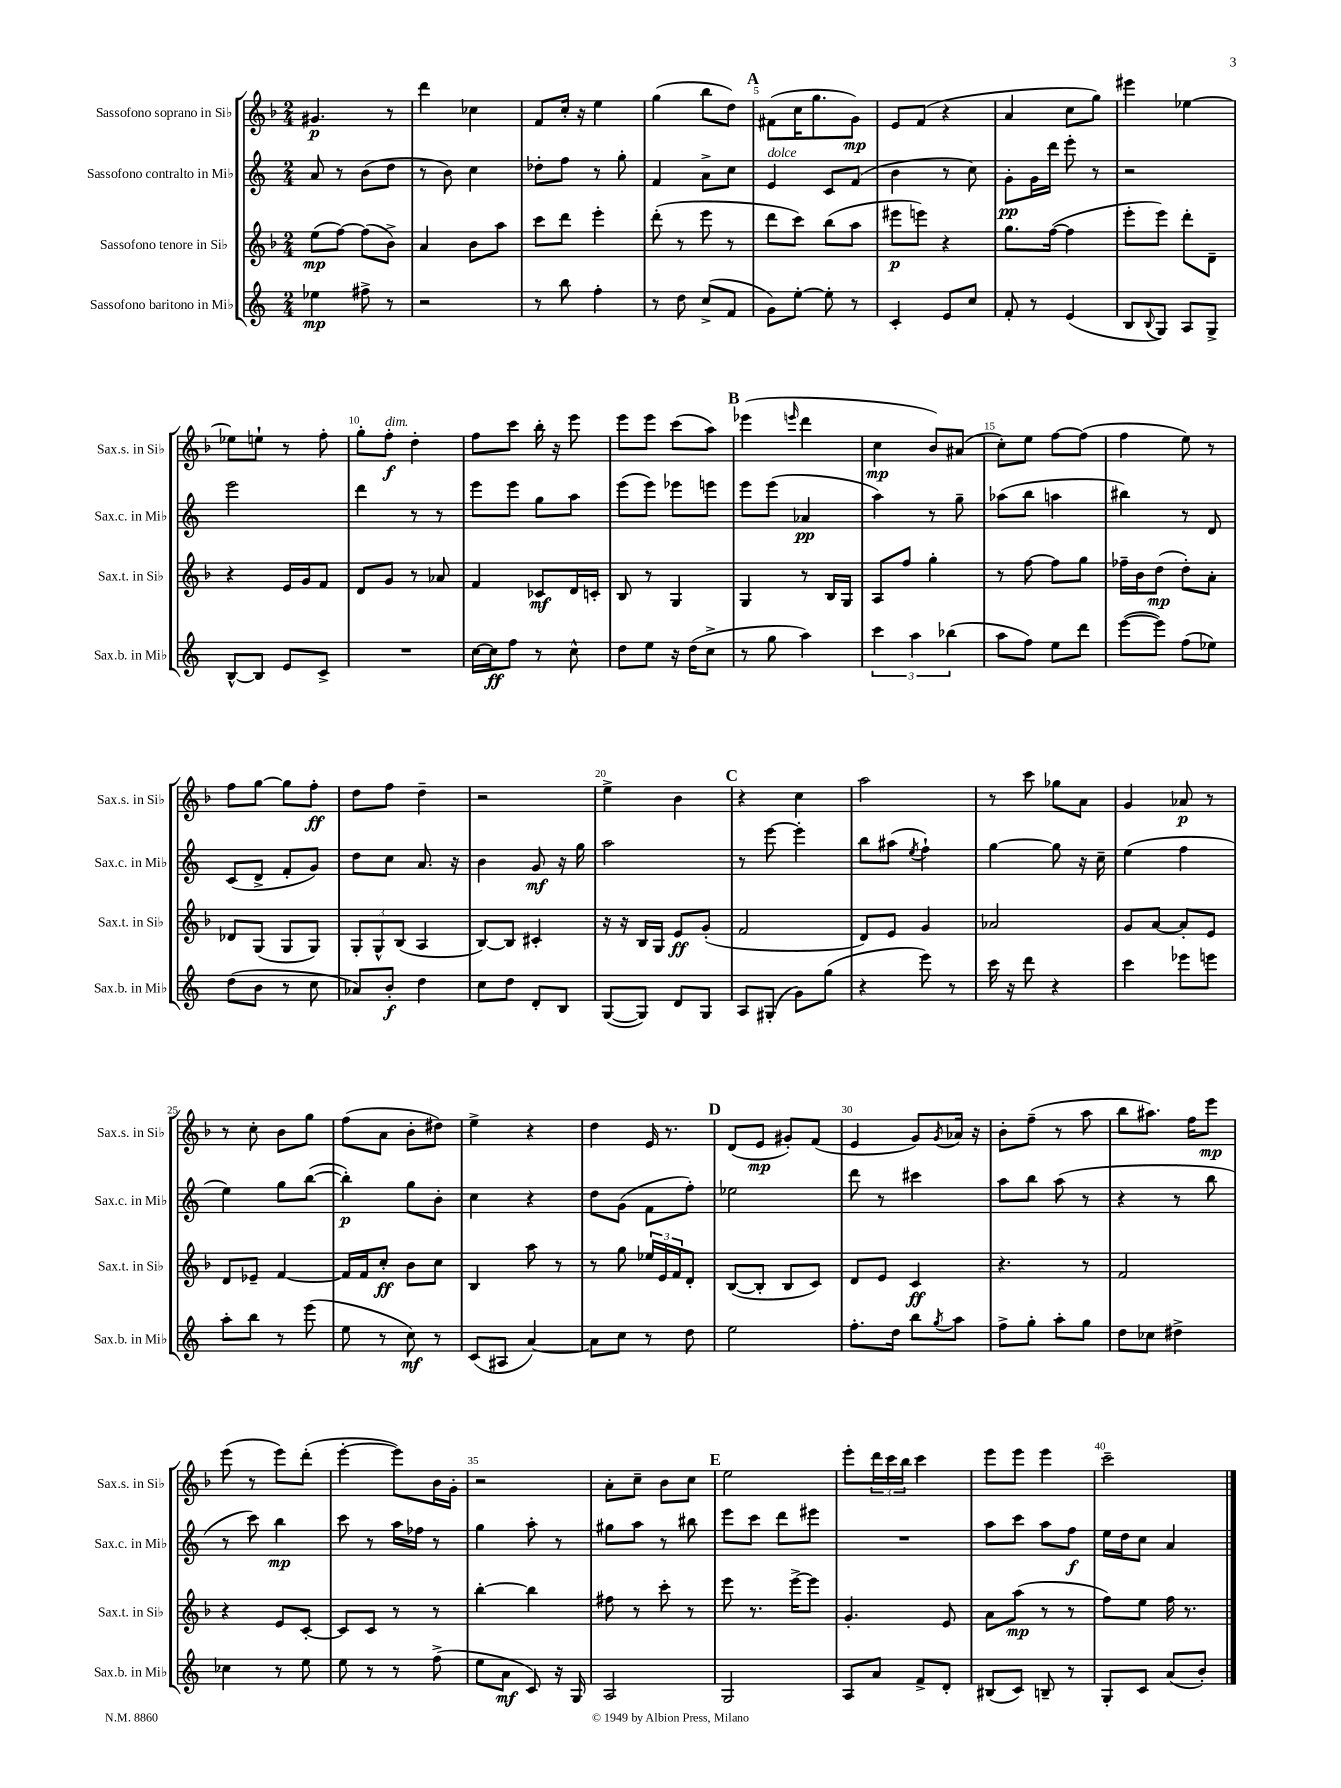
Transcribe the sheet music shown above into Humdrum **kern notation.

**kern	**dynam	**kern	**dynam	**kern	**dynam	**kern	**dynam
*part4	*part4	*part3	*part3	*part2	*part2	*part1	*part1
*staff4	*staff4	*staff3	*staff3	*staff2	*staff2	*staff1	*staff1
*I"Sassofono baritono in Mi♭	*	*I"Sassofono tenore in Si♭	*	*I"Sassofono contralto in Mi♭	*	*I"Sassofono soprano in Si♭	*
*I'Sax.b. in Mi♭	*	*I'Sax.t. in Si♭	*	*I'Sax.c. in Mi♭	*	*I'Sax.s. in Si♭	*
*clefG2	*	*clefG2	*	*clefG2	*	*clefG2	*
*k[]	*	*k[b-]	*	*k[]	*	*k[b-]	*
*M2/4	*	*M2/4	*	*M2/4	*	*M2/4	*
=1	=1	=1	=1	=1	=1	=1	=1
4ee-X\	mp	(8ee\L	mp	8a/	.	4.g#X/	p
.	.	[8ff\J)	.	8r	.	.	.
8ff#X^\	.	(8ff\L]	.	(8b\L	.	.	.
8r	.	8b-^\J)	.	8dd\J	.	8r	.
=2	=2	=2	=2	=2	=2	=2	=2
2r	.	4a/	.	8r	.	4ddd\	.
.	.	.	.	8b\)	.	.	.
.	.	8b-\L	.	4cc\	.	4cc-X\	.
.	.	8aa\J	.	.	.	.	.
=3	=3	=3	=3	=3	=3	=3	=3
8r	.	8ccc\L	.	8dd-X'\L	.	8f/L	.
8bb\	.	8ddd\J	.	8ff\J	.	16cc'/Jk	.
.	.	.	.	.	.	16r	.
4ff'\	.	4eee'\	.	8r	.	4ee\	.
.	.	.	.	8gg'\	.	.	.
=4	=4	=4	=4	=4	=4	=4	=4
8r	.	(8ddd'\	.	4f/	.	(4gg\	.
8dd\	.	8r	.	.	.	.	.
(8cc^/L	.	8eee\	.	8a^\L	.	8bb-\L	.
8f/J	.	8r	.	8cc\J	.	8dd\J)	.
!!LO:REH:place=s1:t=A
=5	=5	=5	=5	=5	=5	=5	=5
!	!	!	!	!LO:TX:a:i:t=dolce	!	!	!
8g\L)	.	8ddd\L	.	4e/	.	(8f#X\L	.
[8ee'\J	.	8ccc\J)	.	.	.	16cc\K	.
.	.	.	.	.	.	8.gg\	.
8ee'\]	.	(8bb-\L	.	8c/L	.	.	.
8r	.	8aa\J	.	(8f/J	.	8g\J)	mp
=6	=6	=6	=6	=6	=6	=6	=6
4c'/	.	8eee#X\L	p	4b\	.	8e/L	.
.	.	8eeen\J)	.	.	.	(8f/J	.
8e/L	.	4r	.	8r	.	4r	.
8cc/J	.	.	.	8cc\)	.	.	.
=7	=7	=7	=7	=7	=7	=7	=7
8f'/	.	8.gg\L	.	8g'\L	pp	4a/	.
8r	.	.	.	16g\L	.	.	.
.	.	([16ff\Jk	.	16ddd\JJ	.	.	.
(4e/	.	4ff\]	.	8eee'\	.	8cc\L	.
.	.	.	.	8r	.	8gg\J)	.
=8	=8	=8	=8	=8	=8	=8	=8
8B/L	.	8eee'\L	.	2r	.	4eee#X\	.
8qqB/	.	.	.	.	.	.	.
8G/J)	.	8eee\J)	.	.	.	.	.
8A/L	.	8ddd'\L	.	.	.	[4ee-X\	.
8G^/J	.	8d~\J	.	.	.	.	.
!!LO:LB:g=z
=9	=9	=9	=9	=9	=9	=9	=9
[8B^^/L	.	4r	.	2eee\	.	8ee-X\L]	.
8B/J]	.	.	.	.	.	8een`\J	.
8e/L	.	16e/LL	.	.	.	8r	.
.	.	16g/J	.	.	.	.	.
8c^/J	.	8f/J	.	.	.	8ff'\	.
=10	=10	=10	=10	=10	=10	=10	=10
2r	.	8d/L	.	4ddd\	.	8gg'\L	.
!	!	!	!	!	!	!LO:TX:a:i:t=dim.	!
.	.	8g/J	.	.	.	8ff'\J	f
.	.	8r	.	8r	.	4dd'\	.
.	.	8a-X/	.	8r	.	.	.
=11	=11	=11	=11	=11	=11	=11	=11
[16cc\LL	.	4f/	.	8eee\L	.	8ff\L	.
16cc\J]	ff	.	.	.	.	.	.
8ff\J	.	.	.	8eee\J	.	8ccc\J	.
8r	.	8c-X/L	mf	8gg\L	.	16bb-'\	.
.	.	.	.	.	.	16r	.
8cc^^\	.	16d/L	.	8aa\J	.	8eee\	.
.	.	16cn'/JJ	.	.	.	.	.
=12	=12	=12	=12	=12	=12	=12	=12
8dd\L	.	8B-/	.	(8eee\L	.	8eee\L	.
8ee\J	.	8r	.	8eee\J)	.	8eee\J	.
16r	.	4G/	.	8eee-X\L	.	(8ccc\L	.
(16dd\KL	.	.	.	.	.	.	.
8cc^\J	.	.	.	8eeen\J	.	8aa\J)	.
!!LO:REH:place=s1:t=B
=13	=13	=13	=13	=13	=13	=13	=13
8r	.	4G/	.	8eee\L	.	(4eee-X\	.
8gg\	.	.	.	(8eee\J	.	.	.
.	.	.	.	.	.	16qqeeen/	.
4aa\)	.	8r	.	4a-X/	pp	4ddd\	.
.	.	16B-/LL	.	.	.	.	.
.	.	16G/JJ	.	.	.	.	.
=14	=14	=14	=14	=14	=14	=14	=14
6ccc\	.	8A/L	.	4aa\)	.	4cc\	mp
.	.	8ff/J	.	.	.	.	.
6aa\	.	.	.	.	.	.	.
.	.	4gg'\	.	8r	.	8b-/L)	.
(6bb-X\	.	.	.	.	.	.	.
.	.	.	.	8gg~\	.	(8a#X/J	.
=15	=15	=15	=15	=15	=15	=15	=15
8aa\L	.	8r	.	(8aa-X\L	.	8cc'\L)	.
8ff\J)	.	[8ff\	.	8bb\J	.	8ee\J	.
8ee\L	.	8ff\L]	.	4aan\	.	[8ff\L	.
8ddd\J	.	8gg\J	.	.	.	(8ff\J]	.
=16	=16	=16	=16	=16	=16	=16	=16
([8eee\L	.	16ff-X~\LL	.	4bb#X\)	.	4ff\	.
.	.	16b-\J	.	.	.	.	.
8eee\J])	.	(8dd\J	mp	.	.	.	.
(8ff\L	.	8dd'\L)	.	8r	.	8ee\)	.
8ee-X\J)	.	8a'\J	.	8d/	.	8r	.
!!LO:LB:g=z
=17	=17	=17	=17	=17	=17	=17	=17
(8dd\L	.	8d-X/L	.	(8c/L	.	8ff\L	.
8b\J	.	(8G/J	.	8d^/J	.	[8gg\J	.
8r	.	8G/L	.	8f'/L	.	8gg\L]	.
8cc\	.	8G/J)	.	8g/J)	.	8ff'\J	ff
=18	=18	=18	=18	=18	=18	=18	=18
8a-X/L)	.	12G'/L	.	8dd\L	.	8dd\L	.
.	.	12G^^/	.	.	.	.	.
8b'/J	f	.	.	8cc\J	.	8ff\J	.
.	.	(12B-/J	.	.	.	.	.
4dd\	.	4A/	.	8.a/	.	4dd~\	.
.	.	.	.	16r	.	.	.
=19	=19	=19	=19	=19	=19	=19	=19
8cc\L	.	[8B-/L)	.	4b\	.	2r	.
8dd\J	.	8B-/J]	.	.	.	.	.
8d'/L	.	4c#X'/	.	8g/	mf	.	.
8B/J	.	.	.	16r	.	.	.
.	.	.	.	16gg\	.	.	.
=20	=20	=20	=20	=20	=20	=20	=20
([8G/L	.	16r	.	2aa\	.	4ee^\	.
.	.	16r	.	.	.	.	.
8G/J])	.	16B-/LL	.	.	.	.	.
.	.	16G/JJ	.	.	.	.	.
8d/L	.	8e/L	ff	.	.	4b-\	.
8G/J	.	(8g'/J	.	.	.	.	.
!!LO:REH:place=s1:t=C
=21	=21	=21	=21	=21	=21	=21	=21
8A/L	.	2f/	.	8r	.	4r	.
(8G#X'/J	.	.	.	[8eee\	.	.	.
8g\L)	.	.	.	4eee'\]	.	4cc\	.
(8gg\J	.	.	.	.	.	.	.
=22	=22	=22	=22	=22	=22	=22	=22
4r	.	8d/L)	.	8bb\L	.	2aa\	.
.	.	8e/J	.	(8aa#X\J	.	.	.
.	.	.	.	8qee/	.	.	.
8eee\)	.	4g/	.	4ff`\)	.	.	.
8r	.	.	.	.	.	.	.
=23	=23	=23	=23	=23	=23	=23	=23
16ccc\	.	2a-X/	.	[4gg\	.	8r	.
16r	.	.	.	.	.	.	.
8ddd\	.	.	.	.	.	8ccc\	.
4r	.	.	.	8gg\]	.	8gg-X\L	.
.	.	.	.	16r	.	8a\J	.
.	.	.	.	16cc~\	.	.	.
=24	=24	=24	=24	=24	=24	=24	=24
4ccc\	.	8g/L	.	(4ee\	.	4g/	.
.	.	[8a/J	.	.	.	.	.
8eee-X\L	.	8a'/L]	.	4ff\	.	8a-X/	p
8eeen\J	.	8e/J	.	.	.	8r	.
!!LO:LB:g=z
=25	=25	=25	=25	=25	=25	=25	=25
8aa'\L	.	8d/L	.	4ee\)	.	8r	.
8bb\J	.	8e-X~/J	.	.	.	8cc'\	.
8r	.	[4f/	.	8gg\L	.	8b-\L	.
(8eee\	.	.	.	([8bb\J	.	8gg\J	.
=26	=26	=26	=26	=26	=26	=26	=26
8ee\	.	16f/LL]	.	4bb'\])	p	(8ff\L	.
.	.	16f/J	.	.	.	.	.
8r	.	8cc'/J	ff	.	.	8a\J	.
8cc\)	mf	8b-\L	.	8gg\L	.	8b-'\L	.
8r	.	8cc\J	.	8b'\J	.	8dd#X\J)	.
=27	=27	=27	=27	=27	=27	=27	=27
(8c/L	.	4B-/	.	4cc\	.	4ee^\	.
8A#X/J	.	.	.	.	.	.	.
[4a/)	.	8aa\	.	4r	.	4r	.
.	.	8r	.	.	.	.	.
=28	=28	=28	=28	=28	=28	=28	=28
8a\L]	.	8r	.	8dd\L	.	4dd\	.
8cc\J	.	8gg\	.	(8g\J	.	.	.
8r	.	24ee-X/LL	.	8f\L	.	16e/	.
.	.	24e/	.	.	.	.	.
.	.	.	.	.	.	8.r	.
.	.	24f/J	.	.	.	.	.
8dd\	.	8d'/J	.	8ff'\J)	.	.	.
!!LO:REH:place=s1:t=D
=29	=29	=29	=29	=29	=29	=29	=29
2ee\	.	([8B-/L	.	2ee-X\	.	(8d/L	.
.	.	8B-'/J]	.	.	.	8e/J	mp
.	.	8B-/L	.	.	.	8g#X'/L)	.
.	.	8c/J)	.	.	.	(8f/J	.
=30	=30	=30	=30	=30	=30	=30	=30
8.ff'\L	.	8d/L	.	8ddd\	.	4e/	.
.	.	8e/J	.	8r	.	.	.
16dd\Jk	.	.	.	.	.	.	.
8bb\L	.	4c/	ff	4ccc#X\	.	8g/L)	.
8qgg/	.	.	.	.	.	8qg/	.
8aa\J	.	.	.	.	.	16a-X/Jk	.
.	.	.	.	.	.	16r	.
=31	=31	=31	=31	=31	=31	=31	=31
8ff^\L	.	4.r	.	8aa\L	.	8b-'\L	.
8gg'\J	.	.	.	8bb\J	.	(8ff~\J	.
8aa'\L	.	.	.	(8aa\	.	8r	.
8gg\J	.	8r	.	8r	.	8aa\	.
=32	=32	=32	=32	=32	=32	=32	=32
8dd\L	.	2f/	.	4r	.	8bb-\L	.
8cc-X\J	.	.	.	.	.	8.aa#X\J)	.
4dd#X^\	.	.	.	8r	.	.	.
.	.	.	.	.	.	16ff\KL	.
.	.	.	.	8bb\	.	8eee\J	mp
!!LO:LB:g=z
=33	=33	=33	=33	=33	=33	=33	=33
4cc-X\	.	4r	.	8r	.	(8eee\	.
.	.	.	.	8ccc\)	.	8r	.
8r	.	8e/L	.	4bb\	mp	8eee\L)	.
8ee\	.	[8c'/J	.	.	.	(8ddd'\J	.
=34	=34	=34	=34	=34	=34	=34	=34
8ee\	.	8c/L]	.	8ccc\	.	[4eee'\	.
8r	.	8c/J	.	8r	.	.	.
8r	.	8r	.	16aa\LL	.	8eee\L])	.
.	.	.	.	16ff-X\JJ	.	.	.
(8ff^\	.	8r	.	8r	.	16b-\L	.
.	.	.	.	.	.	16g'\JJ	.
=35	=35	=35	=35	=35	=35	=35	=35
8ee\L	.	[4bb-'\	.	4gg\	.	2r	.
8a\J	mf	.	.	.	.	.	.
8c/)	.	4bb-\]	.	8aa'\	.	.	.
16r	.	.	.	8r	.	.	.
16G/	.	.	.	.	.	.	.
=36	=36	=36	=36	=36	=36	=36	=36
2A/	.	8ff#X\	.	8gg#X\L	.	8a'\L	.
.	.	8r	.	8aa\J	.	8cc~\J	.
.	.	8ccc'\	.	8r	.	8b-\L	.
.	.	8r	.	8bb#X\	.	8cc\J	.
!!LO:REH:place=s1:t=E
=37	=37	=37	=37	=37	=37	=37	=37
2G/	.	8eee\	.	8eee\L	.	2ee\	.
.	.	8.r	.	8ccc\J	.	.	.
.	.	.	.	8ddd\L	.	.	.
.	.	[16eee^\KL	.	.	.	.	.
.	.	8eee\J]	.	8eee#X\J	.	.	.
=38	=38	=38	=38	=38	=38	=38	=38
8A/L	.	4.g'/	.	2r	.	8eee'\L	.
8a/J	.	.	.	.	.	24ddd\L	.
.	.	.	.	.	.	24ccc\	.
.	.	.	.	.	.	24bb-\JJ	.
8f^/L	.	.	.	.	.	4ccc\	.
8d'/J	.	8e/	.	.	.	.	.
=39	=39	=39	=39	=39	=39	=39	=39
(8B#X/L	.	8a\L	.	8aa\L	.	8eee\L	.
8c/J)	.	(8aa\J	mp	8ccc\J	.	8eee\J	.
8Bn~/	.	8r	.	8aa\L	.	4eee\	.
8r	.	8r	.	8ff\J	f	.	.
=40	=40	=40	=40	=40	=40	=40	=40
8G'/L	.	8ff\L)	.	16ee\LL	.	2ccc~\	.
.	.	.	.	16dd\J	.	.	.
8c/J	.	8ee\J	.	8cc\J	.	.	.
(8a/L	.	16ff\	.	4a/	.	.	.
.	.	8.r	.	.	.	.	.
8b'/J)	.	.	.	.	.	.	.
==	==	==	==	==	==	==	==
*-	*-	*-	*-	*-	*-	*-	*-
